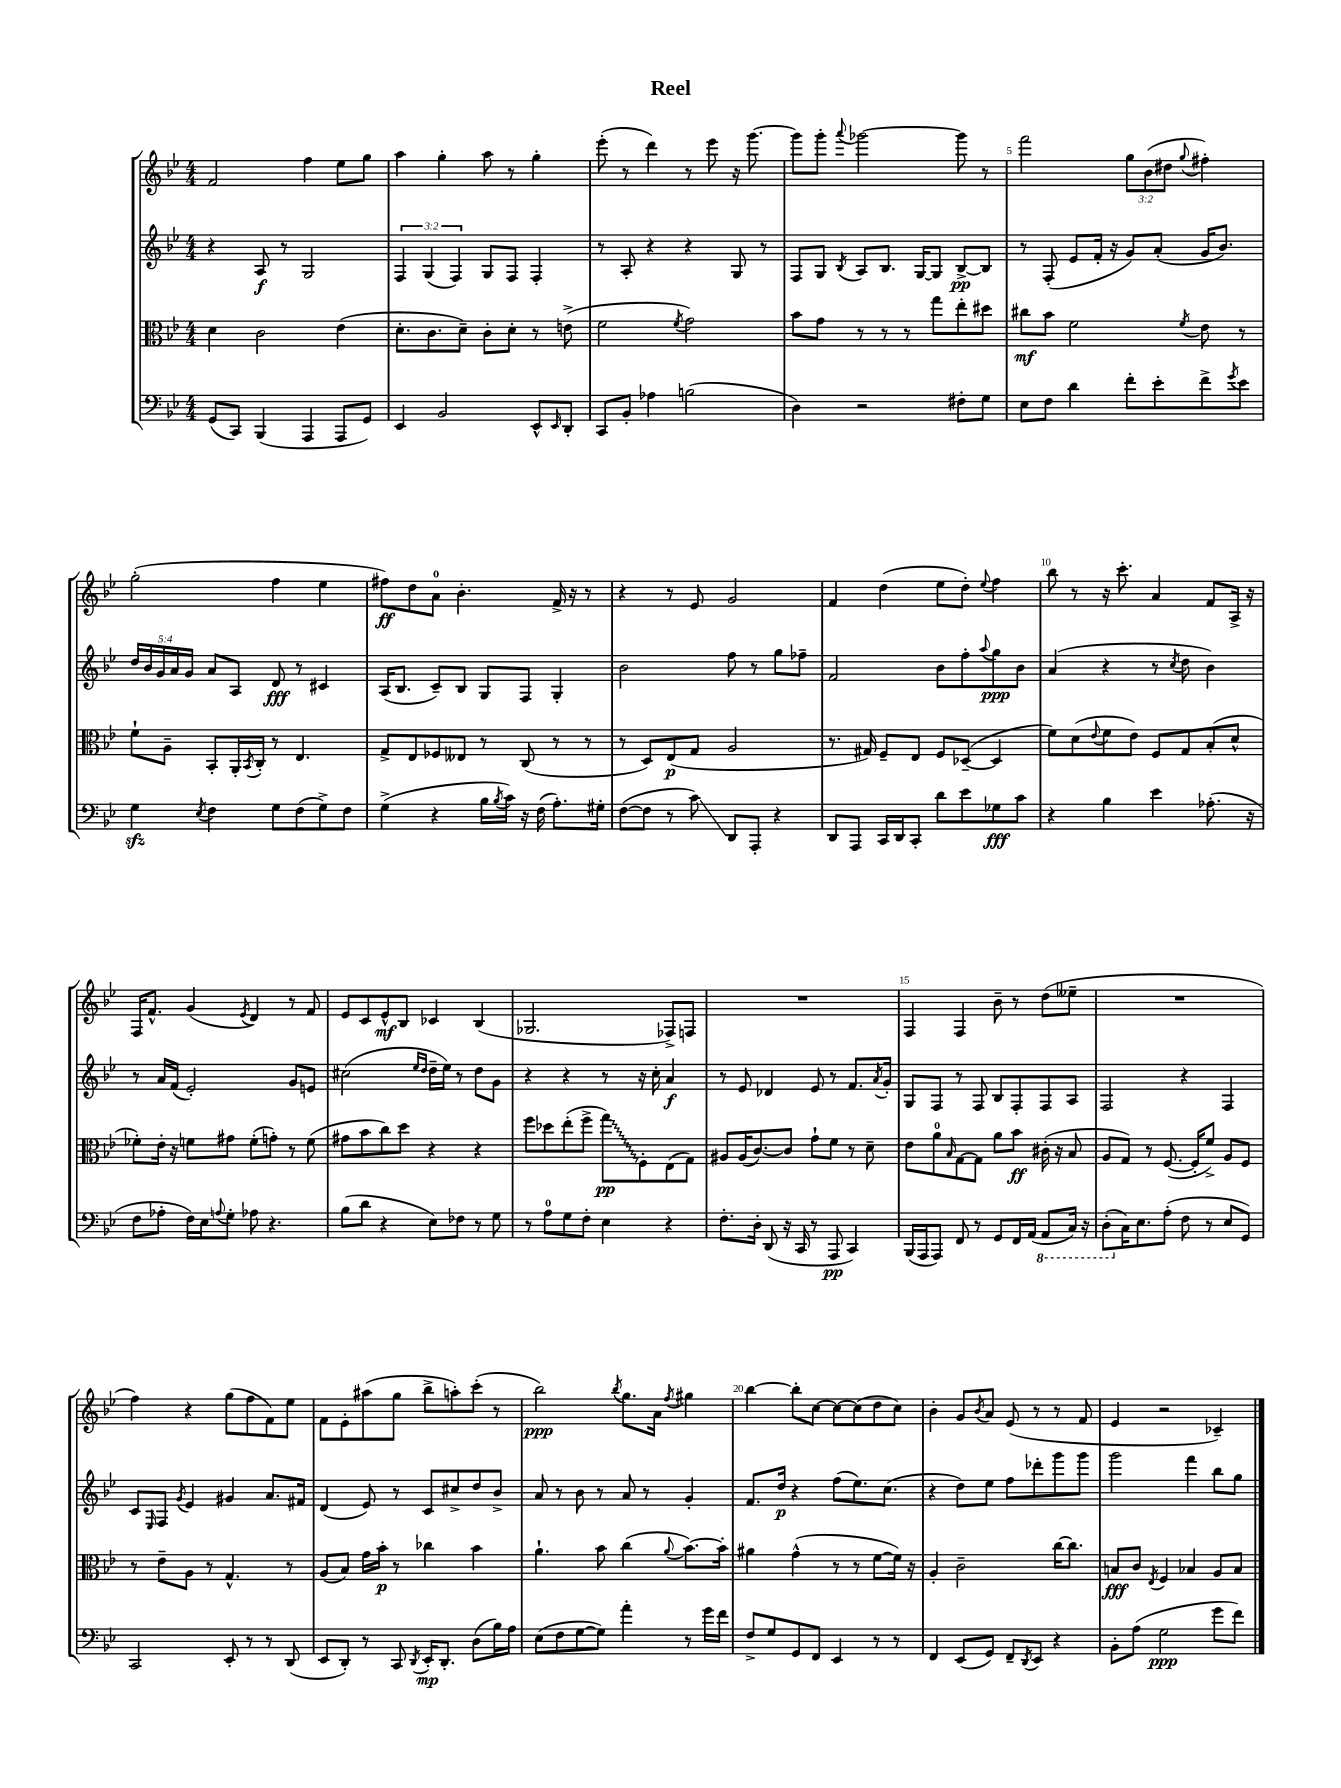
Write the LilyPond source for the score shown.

\header { title = "Reel" }
<<
\new StaffGroup <<
\new Staff = "s0" {
    \clef treble \key bes \major \numericTimeSignature \time 4/4 \override Staff.TupletNumber.text = #tuplet-number::calc-fraction-text
    f'2 f''4 ees''8 g''8 |
    a''4 g''4-. a''8 r8 g''4-. |
    ees'''8-.( r8 d'''4) r8 ees'''8 r16 g'''8.~ |
    g'''8 g'''8-. \appoggiatura { a'''8 } ges'''2~ ges'''8 r8 |
    f'''2 \tuplet 3/2 { g''8 bes'8( dis''8 } \appoggiatura { g''8 } fis''4-.) |
    g''2-.( f''4 ees''4 |
    fis''8\ff) d''8 a'8-0 bes'4.-. f'16-> r16 r8 |
    r4 r8 ees'8 g'2 |
    f'4 d''4( ees''8 d''8-.) \appoggiatura { ees''8 } f''4 |
    bes''8 r8 r16 c'''8.-. a'4 f'8 a16-> r16 |
    f16 f'8.-^ g'4( \acciaccatura { ees'8 } d'4) r8 f'8 |
    ees'8 c'8 ees'8-^\mf bes8 ces'4 bes4( |
    ges2. fes8->) f8 |
    R1 |
    f4 f4 bes'8-- r8 d''8( eeses''8-- |
    R1 |
    f''4) r4 g''8( f''8 f'8) ees''8 |
    f'8 ees'8-. ais''8( g''8 bes''8-> a''8-.) c'''8-.( r8 |
    bes''2\ppp) \acciaccatura { bes''8 } g''8. a'16 \acciaccatura { f''8 } gis''4 |
    bes''4~ bes''8-. c''8~ c''8~ c''8( d''8 c''8) |
    bes'4-. g'8 \acciaccatura { bes'8 } a'8 ees'8( r8 r8 f'8 |
    ees'4 r2 ces'4--) \bar "|." |
}
\new Staff = "s1" {
    \clef treble \key bes \major \numericTimeSignature \time 4/4 \override Staff.TupletNumber.text = #tuplet-number::calc-fraction-text
    r4 a8\f r8 g2 |
    \tuplet 3/2 { f4 g4( f4) } g8 f8 f4-. |
    r8 a8-. r4 r4 g8 r8 |
    f8 g8 \acciaccatura { bes8 } a8 bes8. g16~ g8 bes8~->\pp bes8 |
    r8 f8-.( ees'8 f'16-. r16 g'8) a'8-.( g'16 bes'8.) |
    \tuplet 5/4 { d''16 bes'16 g'16 a'16 g'16 } a'8 a8 d'8\fff r8 cis'4 |
    a16( bes8. c'8--) bes8 g8 f8 g4-. |
    bes'2 f''8 r8 g''8 fes''8-- |
    f'2 bes'8 f''8-. \appoggiatura { a''8 } g''8\ppp bes'8 |
    a'4( r4 r8 \acciaccatura { c''8 } d''8 bes'4) |
    r8 a'16 f'16( ees'2-.) g'8 e'8 |
    cis''2( \grace { ees''16 d''16 } d''16-- ees''16) r8 d''8 g'8 |
    r4 r4 r8 r16 c''16-. a'4\f |
    r8 ees'8 des'4 ees'8 r8 f'8. \acciaccatura { a'8 } g'16-. |
    g8 f8 r8 f8 bes8 f8-. f8 a8 |
    f2 r4 f4 |
    c'8 \grace { ees16 } f8 \acciaccatura { g'8 } ees'4 gis'4 a'8. fis'16 |
    d'4( ees'8) r8 c'8 cis''8-> d''8 bes'8-> |
    a'8 r8 bes'8 r8 a'8 r8 g'4-. |
    f'8. d''16\p r4 f''8( ees''8.) c''8.( |
    r4 d''8) ees''8 f''8 des'''8-. g'''8 g'''8 |
    g'''2 f'''4 bes''8 g''8 \bar "|." |
}
\new Staff = "s2" {
    \clef alto \key bes \major \numericTimeSignature \time 4/4
    d'4 c'2 ees'4( |
    d'8.-. c'8. d'8--) c'8-. d'8-. r8 e'8->( |
    f'2 \acciaccatura { f'8 } g'2) |
    bes'8 g'8 r8 r8 r8 g''8 ees''8-. dis''8 |
    cis''8\mf bes'8 f'2 \acciaccatura { f'8 } ees'8 r8 |
    f'8-! a8-- bes,8-. a,16-. \acciaccatura { bes,8 } c16-. r8 ees4. |
    g8-> ees8 fes8 eeses8 r8 c8( r8 r8 |
    r8 d8) ees8\p( g8 a2 |
    r8. gis16) f8-- ees8 f8 des8~--( des4 |
    f'8) d'8( \appoggiatura { ees'8 } f'8 ees'8) f8 g8 bes8-.( d'8-^ |
    fes'8-.) ees'16-. r16 f'8 gis'8 f'8-.( g'8-.) r8 f'8( |
    gis'8 bes'8 c''8) d''8 r4 r4 |
    f''8 des''8 ees''8-.( f''8-> \once \override Glissando.style = #'zigzag g''8\glissando\pp) f8-. ees8( g8) |
    ais8 ais16( c'8.~) c'8 g'8-! f'8 r8 d'8-- |
    ees'8 a'8-0 \grace { bes16 } g8~ g8 a'8 bes'8\ff cis'16-.( r16 bes8 |
    a8 g8) r8 f8.~( f16-. f'8->) a8 f8 |
    r8 ees'8-- a8 r8 g4.-^ r8 |
    a8( bes8) g'16 bes'16-.\p r8 ces''4 bes'4 |
    a'4.-! bes'8 c''4( \appoggiatura { a'8 } bes'8.~) bes'16-. |
    ais'4 g'4-^( r8 r8 f'8~ f'16) r16 |
    a4-. c'2-- c''16~ c''8. |
    b8\fff c'8 \acciaccatura { ees8 } f4 bes4 a8 bes8 \bar "|." |
}
\new Staff = "s3" {
    \clef bass \key bes \major \numericTimeSignature \time 4/4
    g,8( c,8) bes,,4( a,,4 a,,8 g,8) |
    ees,4 bes,2 ees,8-^ \grace { ees,16 } d,8-. |
    c,8 bes,8-. aes4 b2( |
    d4) r2 fis8-. g8 |
    ees8 f8 d'4 f'8-. ees'8-. f'8-> \acciaccatura { g'8 } ees'8 |
    g4\sfz \acciaccatura { ees8 } f4 g8 f8( g8->) f8 |
    g4->( r4 bes16 \acciaccatura { bes8 } c'16) r16 f16( a8.-.) gis16-. |
    f8~( f8 r8 c'8\glissando) d,8 a,,8-. r4 |
    d,8 a,,8 c,16 d,16 c,8-. d'8 ees'8 ges8\fff c'8 |
    r4 bes4 ees'4 aes8.-.( r16 |
    f8 aes8-. f16) ees16 \appoggiatura { a8 } g8-. aes8 r4. |
    bes8( d'8 r4 ees8) fes8 r8 g8 |
    r8 a8-0 g8 f8-. ees4 r4 |
    f8.-. d16-. d,8( r16 c,16 r8 a,,8\pp c,4) |
    bes,,16( a,,16 a,,8) f,8 r8 g,8 f,16 a,16( \ottava #-1 a,,8 c,16) r16 |
    d,8-.( \ottava #0 c16) ees8. a8-.( f8 r8 ees8 g,8) |
    c,2 ees,8-. r8 r8 d,8( |
    ees,8 d,8-.) r8 c,8 \acciaccatura { d,8 } ees,16-.\mp d,8.-. d8( bes16) a16 |
    ees8( f8 g8~ g8) a'4-. r8 g'16 f'16 |
    f8-> g8 g,8 f,8 ees,4 r8 r8 |
    f,4 ees,8( g,8) f,8-- \acciaccatura { d,8 } ees,8 r4 |
    bes,8-. a8( g2\ppp g'8 f'8) \bar "|." |
}
>>
>>
\layout { \context { \Score \override BarNumber.break-visibility = ##(#f #t #t) barNumberVisibility = #(every-nth-bar-number-visible 5) } }
